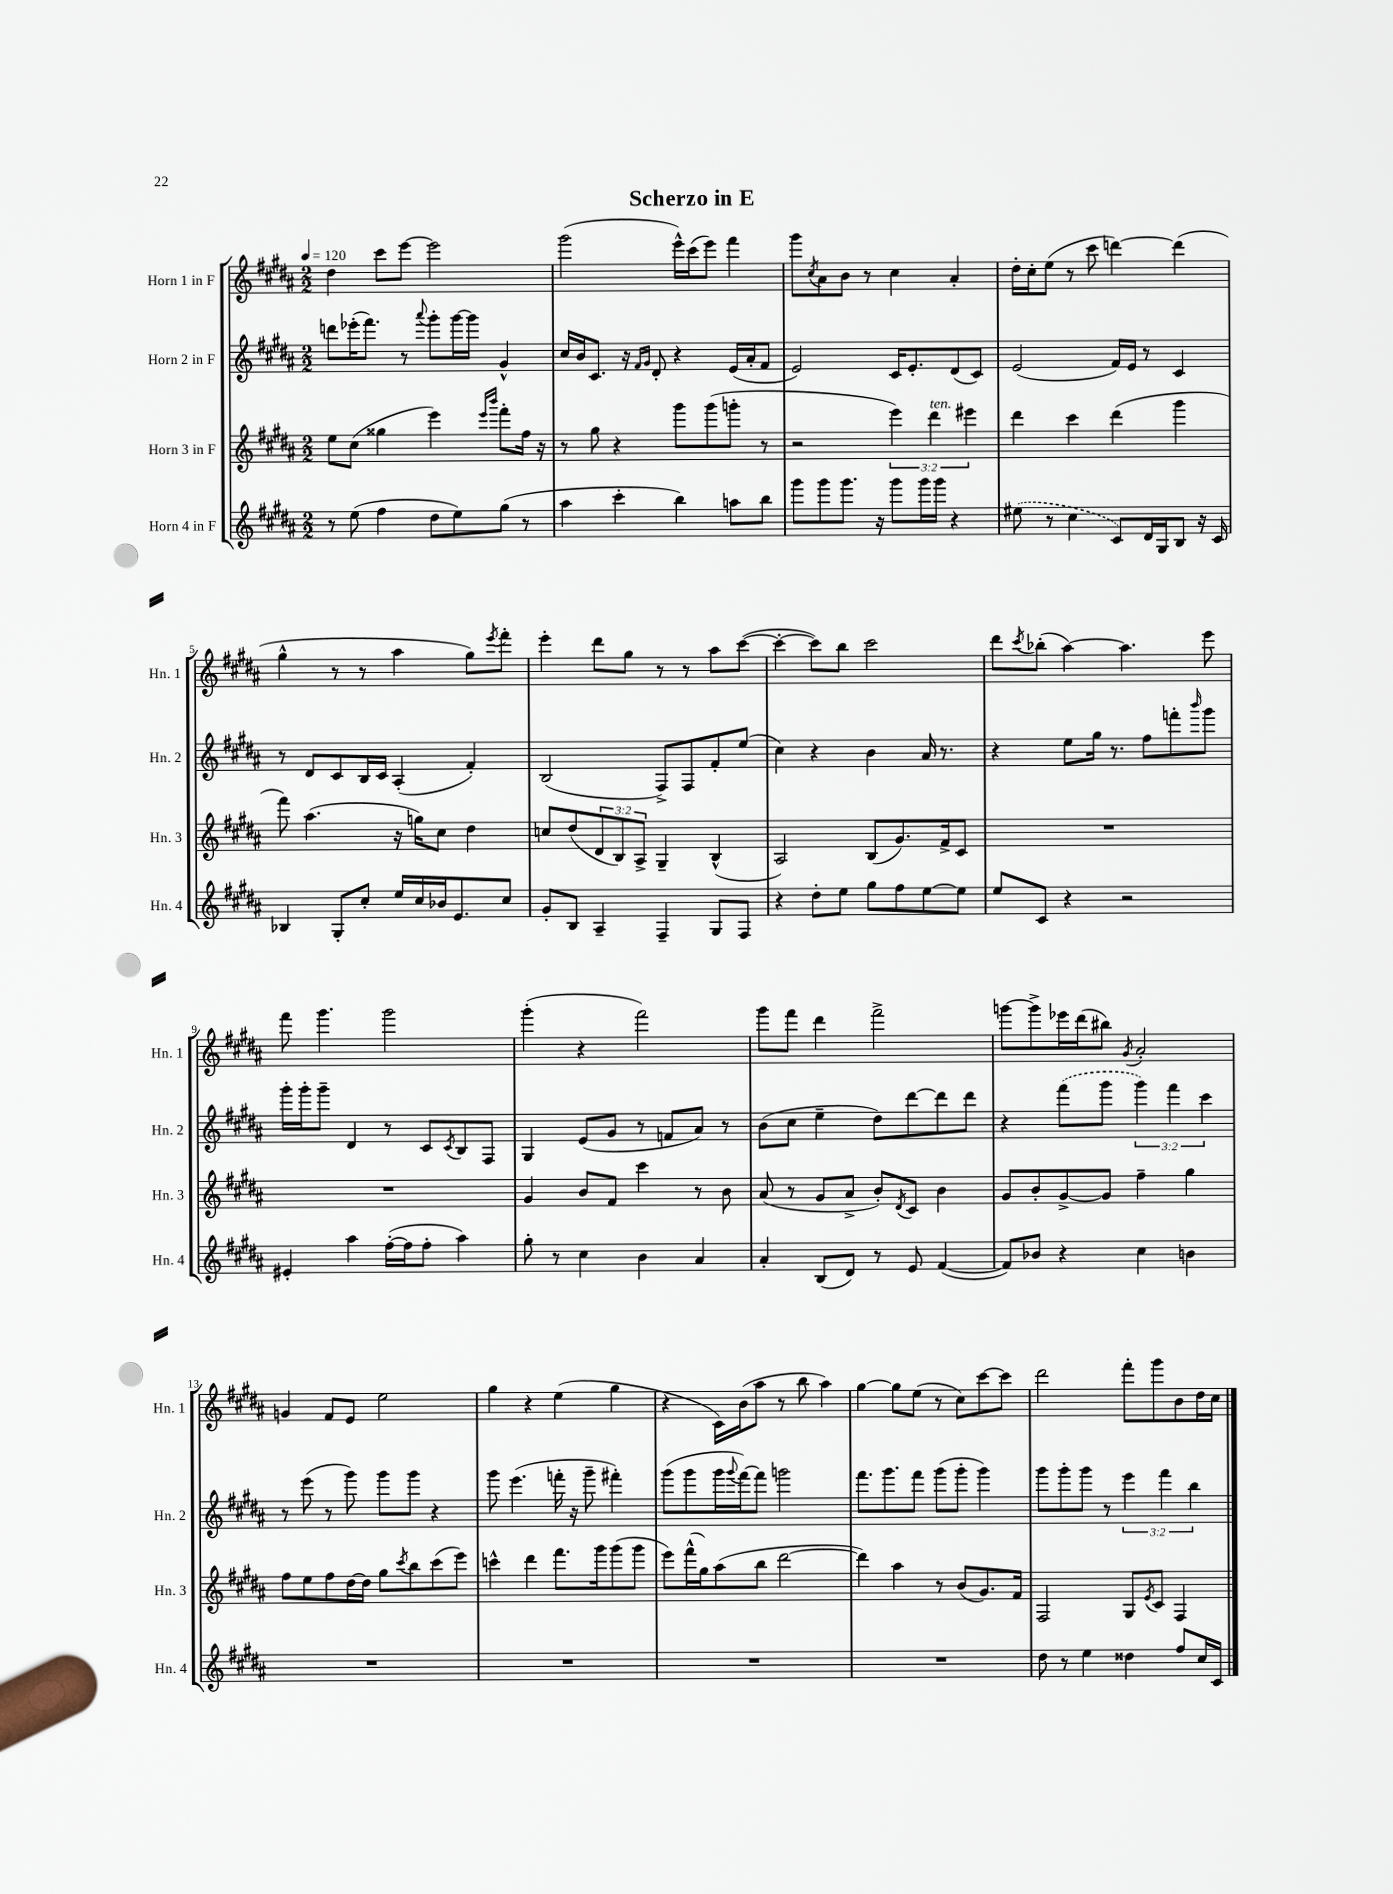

**kern	**kern	**kern	**kern
*part4	*part3	*part2	*part1
*staff4	*staff3	*staff2	*staff1
*I"Horn 4 in F	*I"Horn 3 in F	*I"Horn 2 in F	*I"Horn 1 in F
*I'Hn. 4	*I'Hn. 3	*I'Hn. 2	*I'Hn. 1
*clefG2	*clefG2	*clefG2	*clefG2
*k[f#c#g#d#a#]	*k[f#c#g#d#a#]	*k[f#c#g#d#a#]	*k[f#c#g#d#a#]
*M2/2	*M2/2	*M2/2	*M2/2
*MM120	*MM120	*MM120	*MM120
=1	=1	=1	=1
8r	8ee\L	8dddn\L	4dd#\
(8ee\	(8cc#\J	(16eee-X'\K	.
.	.	8.fff#\J)	.
4ff#\	4gg##X\	.	8ccc#\L
.	.	8r	[8eee\J
.	.	8qqaaa#/	.
8dd#\L	4eee\)	8ggg#'\L	2eee\]
8ee\)	.	[16ggg#\L	.
.	.	16ggg#\JJ]	.
.	16qqeee/LL	.	.
.	16qqbbb/JJ	.	.
(8gg#\J	8fff#'\L	4g#^^/	.
8r	16ff#\Jk	.	.
.	16r	.	.
=2	=2	=2	=2
4aa#\	8r	16cc#/LL	(2ggg#\
.	.	16b/J	.
.	8gg#\	8.c#/J	.
4ccc#'\	4r	.	.
.	.	16r	.
.	.	16qqf#/LL	.
.	.	16qqg#/JJ	.
.	.	8d#'/	.
4bb\)	8ggg#\L	4r	16eee^^\LL)
.	.	.	(16ccc#\J
.	(8ggg#\	.	8eee\J)
8aan\L	8gggn'\J	(16e/LL	4fff#\
.	.	16a#'/J	.
8bb\J	8r	8f#/J	.
=3	=3	=3	=3
8ggg#\L	2r	2e/)	8ggg#\L
.	.	.	8qcc#/
8ggg#\	.	.	8a#\
8.ggg#\J	.	.	8b\J
.	.	.	8r
16r	.	.	.
8ggg#\L	6eee\)	16c#/KL	4cc#\
.	.	8.e'/	.
16ggg#\L	.	.	.
!	!LO:TX:a:i:t=ten.	!	!
.	6ddd#\	.	.
16ggg#\JJ	.	.	.
4r	.	(8d#/	4a#'/
.	6eee#X\	.	.
.	.	8c#/J)	.
=4	=4	=4	=4
(8ee#X\	4ddd#\	(2e/	16dd#'\LL
.	.	.	16cc#'\J
8r	.	.	(8ee\J
4cc#\	4ccc#\	.	8r
.	.	.	8ccc#\
8c#/L)	(4ddd#\	16f#/LL)	[4dddn\)
.	.	16e/JJ	.
16d#/L	.	8r	.
16G#/J	.	.	.
8B/J	4ggg#\	4c#/	(4ddd\]
16r	.	.	.
16c#/	.	.	.
!!LO:LB:g=z
=5	=5	=5	=5
4B-X/	8fff#\)	8r	4gg#^^\
.	(4.aa#\	8d#/L	.
8G#'/L	.	8c#/	8r
8cc#'/J	.	16B/L	8r
.	.	16c#/JJ	.
16ee/LL	16r	(4A#'/	4aa#\
16cc#/	16ggn\KL)	.	.
16b-X/J	8cc#\J	.	.
8.e/	.	.	.
.	4dd#\	4f#'/)	8gg#\L)
.	.	.	8qeee/
8cc#/J	.	.	8fff#'\J
=6	=6	=6	=6
8g#'/L	8ccn/L	(2B/	4eee'\
8B/J	(8dd#/	.	.
4A#~/	12d#/	.	8ddd#\L
.	12B/)	.	.
.	.	.	8gg#\J
.	12A#^/J	.	.
4F#~/	4G#~/	8F#^/L)	8r
.	.	8F#/	8r
8G#/L	(4B^^/	8f#'/	8aa#\L
8F#/J	.	(8ee/J	([8ccc#\J
=7	=7	=7	=7
4r	2A#/)	4cc#\)	4ccc#'\_
8dd#'\L	.	4r	8ccc#\L])
8ee\J	.	.	8bb\J
8gg#\L	(8B/L	4b\	2ccc#\
8ff#\	8.g#/)	.	.
[8ee\	.	16a#/	.
.	16f#^/k	8.r	.
8ee\J]	8c#/J	.	.
=8	=8	=8	=8
8ee/L	1r	4r	8ddd#\L
.	.	.	8qccc#/
8c#/J	.	.	(8bb-X'\J
4r	.	8ee\L	[4aa#\)
.	.	16gg#\Jk	.
.	.	8.r	.
2r	.	.	4.aa#\]
.	.	8ff#\L	.
.	.	8fffn'\	.
.	.	16qqbbb/	.
.	.	8ggg#\J	8eee\
!!LO:LB:g=z
=9	=9	=9	=9
4e#X'/	1r	16ggg#'\LL	8fff#\
.	.	16ggg#'\J	.
.	.	8ggg#~\J	4.ggg#\
4aa#\	.	4d#/	.
([16ff#'\LL	.	8r	2ggg#\
16ff#\J]	.	.	.
8ff#'\J	.	8c#/L	.
.	.	8qc#/	.
4aa#\)	.	8B/	.
.	.	8F#/J	.
=10	=10	=10	=10
8gg#'\	4g#/	4G#/	(4ggg#'\
8r	.	.	.
4cc#\	8b/L	(8e/L	4r
.	8f#/J	8g#/J	.
4b\	4ccc#\	8r	2fff#\)
.	.	8fn/L	.
4a#/	8r	8a#/J)	.
.	8b\	8r	.
=11	=11	=11	=11
4a#'/	(8a#/	(8b\L	8ggg#\L
.	8r	8cc#\J	8fff#\J
(8B/L	8g#/L	4ee~\	4ddd#\
8d#/J)	8a#^/J	.	.
8r	8b'/L)	8dd#\L)	2fff#^\
.	8qd#/	.	.
8e/	8c#/J	[8ddd#\	.
([4f#/	4b\	8ddd#\]	.
.	.	8ddd#\J	.
=12	=12	=12	=12
8f#/L])	8g#/L	4r	[8gggn\L
8b-X/J	8b'/	.	8ggg^\]
4r	[8g#^/	(8fff#\L	16eee-X\L
.	.	.	(16ddd#\J
.	8g#/J]	8ggg#\J	8bb#X\J)
.	.	.	8qg#/
4cc#\	4ff#~\	6ggg#\)	2a#'/
.	.	6fff#\	.
4bn\	4gg#\	.	.
.	.	6ccc#\	.
!!LO:LB:g=z
=13	=13	=13	=13
1r	8ff#\L	8r	4gn/
.	8ee\	(8eee\	.
.	8ff#\	8r	8f#/L
.	[16dd#\L	8ggg#\)	8e/J
.	16dd#\JJ]	.	.
.	8gg#\L	8ggg#\L	2ee\
.	8qccc#/	.	.
.	8bb\	8ggg#\J	.
.	(8ccc#\	4r	.
.	8eee\J)	.	.
=14	=14	=14	=14
1r	4cccn^^\	8ggg#\	4gg#\
.	.	(4.eee\	.
.	4ddd#\	.	4r
.	8.fff#\L	16fffn'\	(4ee\
.	.	16r	.
.	.	8ggg#~\	.
.	16ggg#\k	.	.
.	(8ggg#\	4fff#X'\)	4gg#\
.	8ggg#\J	.	.
=15	=15	=15	=15
1r	8eee\L)	(8ggg#\L	4r
.	(16fff#^^\L	8ggg#\	.
.	16gg#\J)	.	.
.	(8aa#\	16ggg#\L	16c#\LL)
.	.	8qqggg#/	.
.	.	[16fff#\J)	(16b\J
.	8bb\J	8fff#\J]	8aa#\J
.	[2ddd#\	2gggn\	8r
.	.	.	8bb\
.	.	.	4aa#\)
=16	=16	=16	=16
1r	4ddd#\])	8.fff#\L	[4gg#\
.	.	8.ggg#\	.
.	4aa#\	.	8gg#\L]
.	.	8fff#\J	(8ee\J
.	8r	(8ggg#\L	8r
.	(8b/L	8ggg#'\J	8cc#\L)
.	8.g#/)	4ggg#\)	[8ccc#\
.	.	.	8ccc#\J]
.	16f#/Jk	.	.
=17	=17	=17	=17
8dd#\	2F#/	8ggg#\L	2ddd#\
8r	.	8ggg#'\	.
4ee\	.	8ggg#\J	.
.	.	8r	.
4dd##X\	8G#/L	6eee\	8fff#'\L
.	8qe/	.	.
.	8c#/J	.	8ggg#\
.	.	6fff#\	.
8ff#/L	4F#/	.	8b\
.	.	6bb\	.
16cc#/L	.	.	16dd#\L
16c#/JJ	.	.	16cc#\JJ
==	==	==	==
*-	*-	*-	*-
